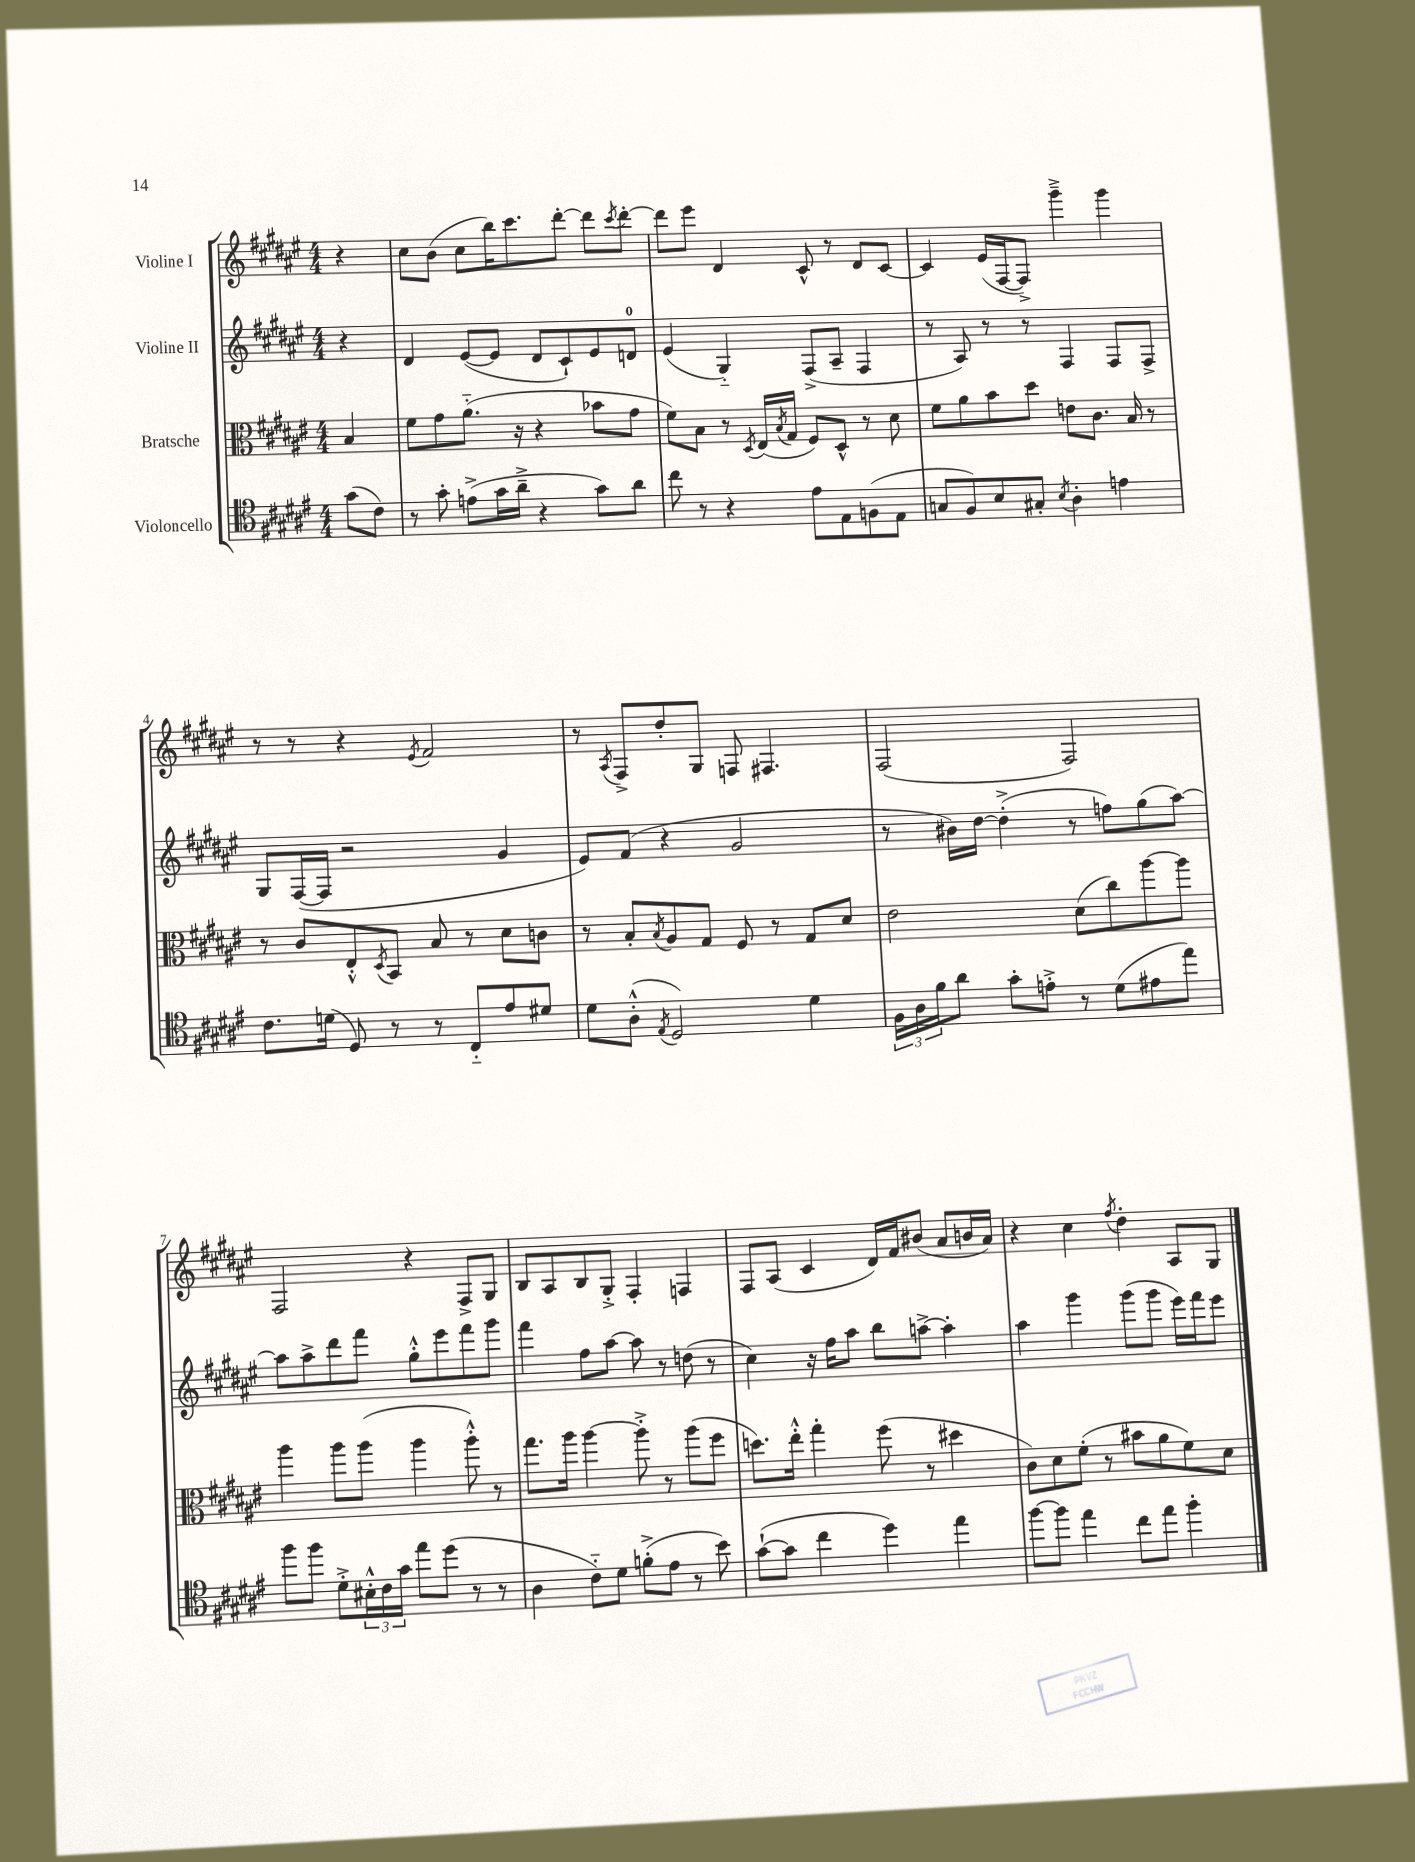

**kern	**kern	**kern	**kern
*staff4	*staff3	*staff2	*staff1
*clefC4	*clefC3	*clefG2	*clefG2
*k[f#c#g#d#a#e#]	*k[f#c#g#d#a#e#]	*k[f#c#g#d#a#e#]	*k[f#c#g#d#a#e#]
*M4/4	*M4/4	*M4/4	*M4/4
(8g#	4B	4r	4r
8c#)	.	.	.
=	=	=	=
8r	8f#	4d#	8cc#
8g#'	8g#	.	(8b
(8e^	(8.a#'~	([8e#	8cc#
16g#	.	8e#]	16bb)
16a#~^	16r	.	8.ccc#
4r	4r	8d#	.
.	.	8c#`)	[8ddd#'
8g#)	8b-	8e#	8ddd#]
.	.	.	8qccc#
8a#	8g#	8d	[8ddd#'
=	=	=	=
8cc#	8f#)	(4e#	8ddd#]
8r	8B	.	8eee#
4r	8r	4G#'~)	4d#
.	8qD#	.	.
.	(16E#	.	.
.	8qB	.	.
.	16G#	.	.
8e#	8F#)	(8F#^	8c#^^
8E#	8D#^^	8A#~	8r
(8F	8r	4F#	8d#
8E#	8d#	.	[8c#
=	=	=	=
8G	8f#	8r	4c#]
8F#)	8a#	8A#)	.
8B	8b	8r	(16e#
.	.	.	[16F#
8G#'	8dd#	8r	8F#^])
8qB	.	.	.
4A#'	8e	4F#	4ggg#~^
.	8.c#	.	.
4e	.	8F#	4ggg#
.	16B	.	.
.	8r	8F#^	.
=	=	=	=
8.c#	8r	8G#	8r
.	8c#	([16F#	8r
(16d	.	16F#]	.
8D#)	8E#'^^	2r	4r
.	8qD#	.	.
8r	8BB	.	.
.	.	.	8qe#
8r	8B	.	2f#
8C#'~	8r	.	.
8e#	8d#	4g#	.
8d#	8c	.	.
=	=	=	=
8d#	8r	8e#)	8r
.	.	.	8qA#
(8A#'^^	8B'	(8f#	8F#^
8qE#	8qB	.	.
2D#)	8A#	4r	8dd#'
.	8G#	.	8G#
.	8F#	2g#	8F
.	8r	.	4.F#
4d#	8G#	.	.
.	8d#	.	.
=	=	=	=
24F#	2e#	8r	(2F#
24A#	.	.	.
24f#	.	.	.
8a#	.	16b#)	.
.	.	[16dd#	.
8g#'	.	(4dd#'^]	.
8e'^	.	.	.
8r	(8d#	8r	2F#)
(8d#	8cc#)	8ff)	.
8e#	[8aa#	(8gg#	.
8ee#)	8aa#]	[8aa#)	.
=	=	=	=
8ff#	4aa#	8aa#]	2F#
8ff#	.	8aa#^	.
8d#'^	8aa#	8ddd#	.
24B#'^^	(8aa#	8fff#	.
24c#	.	.	.
24g#	.	.	.
8ee#	4aa#	8gg#'^^	4r
(8dd#	.	8eee#	.
8r	8aa#'^^)	8fff#	8F#^
8r	8r	8ggg#	8G#
=	=	=	=
4A#	8.gg#	4fff#	8B
.	.	.	8A#
.	16aa#	.	.
8c#'~)	[4aa#	8ff#	8B
8d#	.	[8aa#	8G#'^
(8f'^	8aa#'^]	8aa#]	4F#'
8e#	8r	8r	.
8r	(8aa#	(8dd	4F
8b)	8ff#	8r	.
=	=	=	=
([8g#`	8.dd)	4cc#)	8F#
8g#]	.	.	(8A#
.	16ee#'^^	.	.
4cc#	4gg#'	16r	4c#
.	.	16ff#	.
.	.	8aa#	.
4dd#)	(8ff#	8bb	16d#)
.	.	.	16f#
.	8r	[8aa^	(8b#
4ee#	4dd#	4aa']	8a#
.	.	.	16b
.	.	.	16a#)
=	=	=	=
[8ff#	8c#)	4aa#	4r
8ff#]	8d#	.	.
4ee#	(8f#'	4ggg#	4cc#
.	8r	.	.
.	.	.	8qff#
8cc#	8b#	(8ggg#	4dd#'
8ee#	8a#	8ggg#	.
4ff#'	8f#)	16eee#)	8A#
.	.	16fff#	.
.	8d#	8eee#	8G#
==	==	==	==
*-	*-	*-	*-
